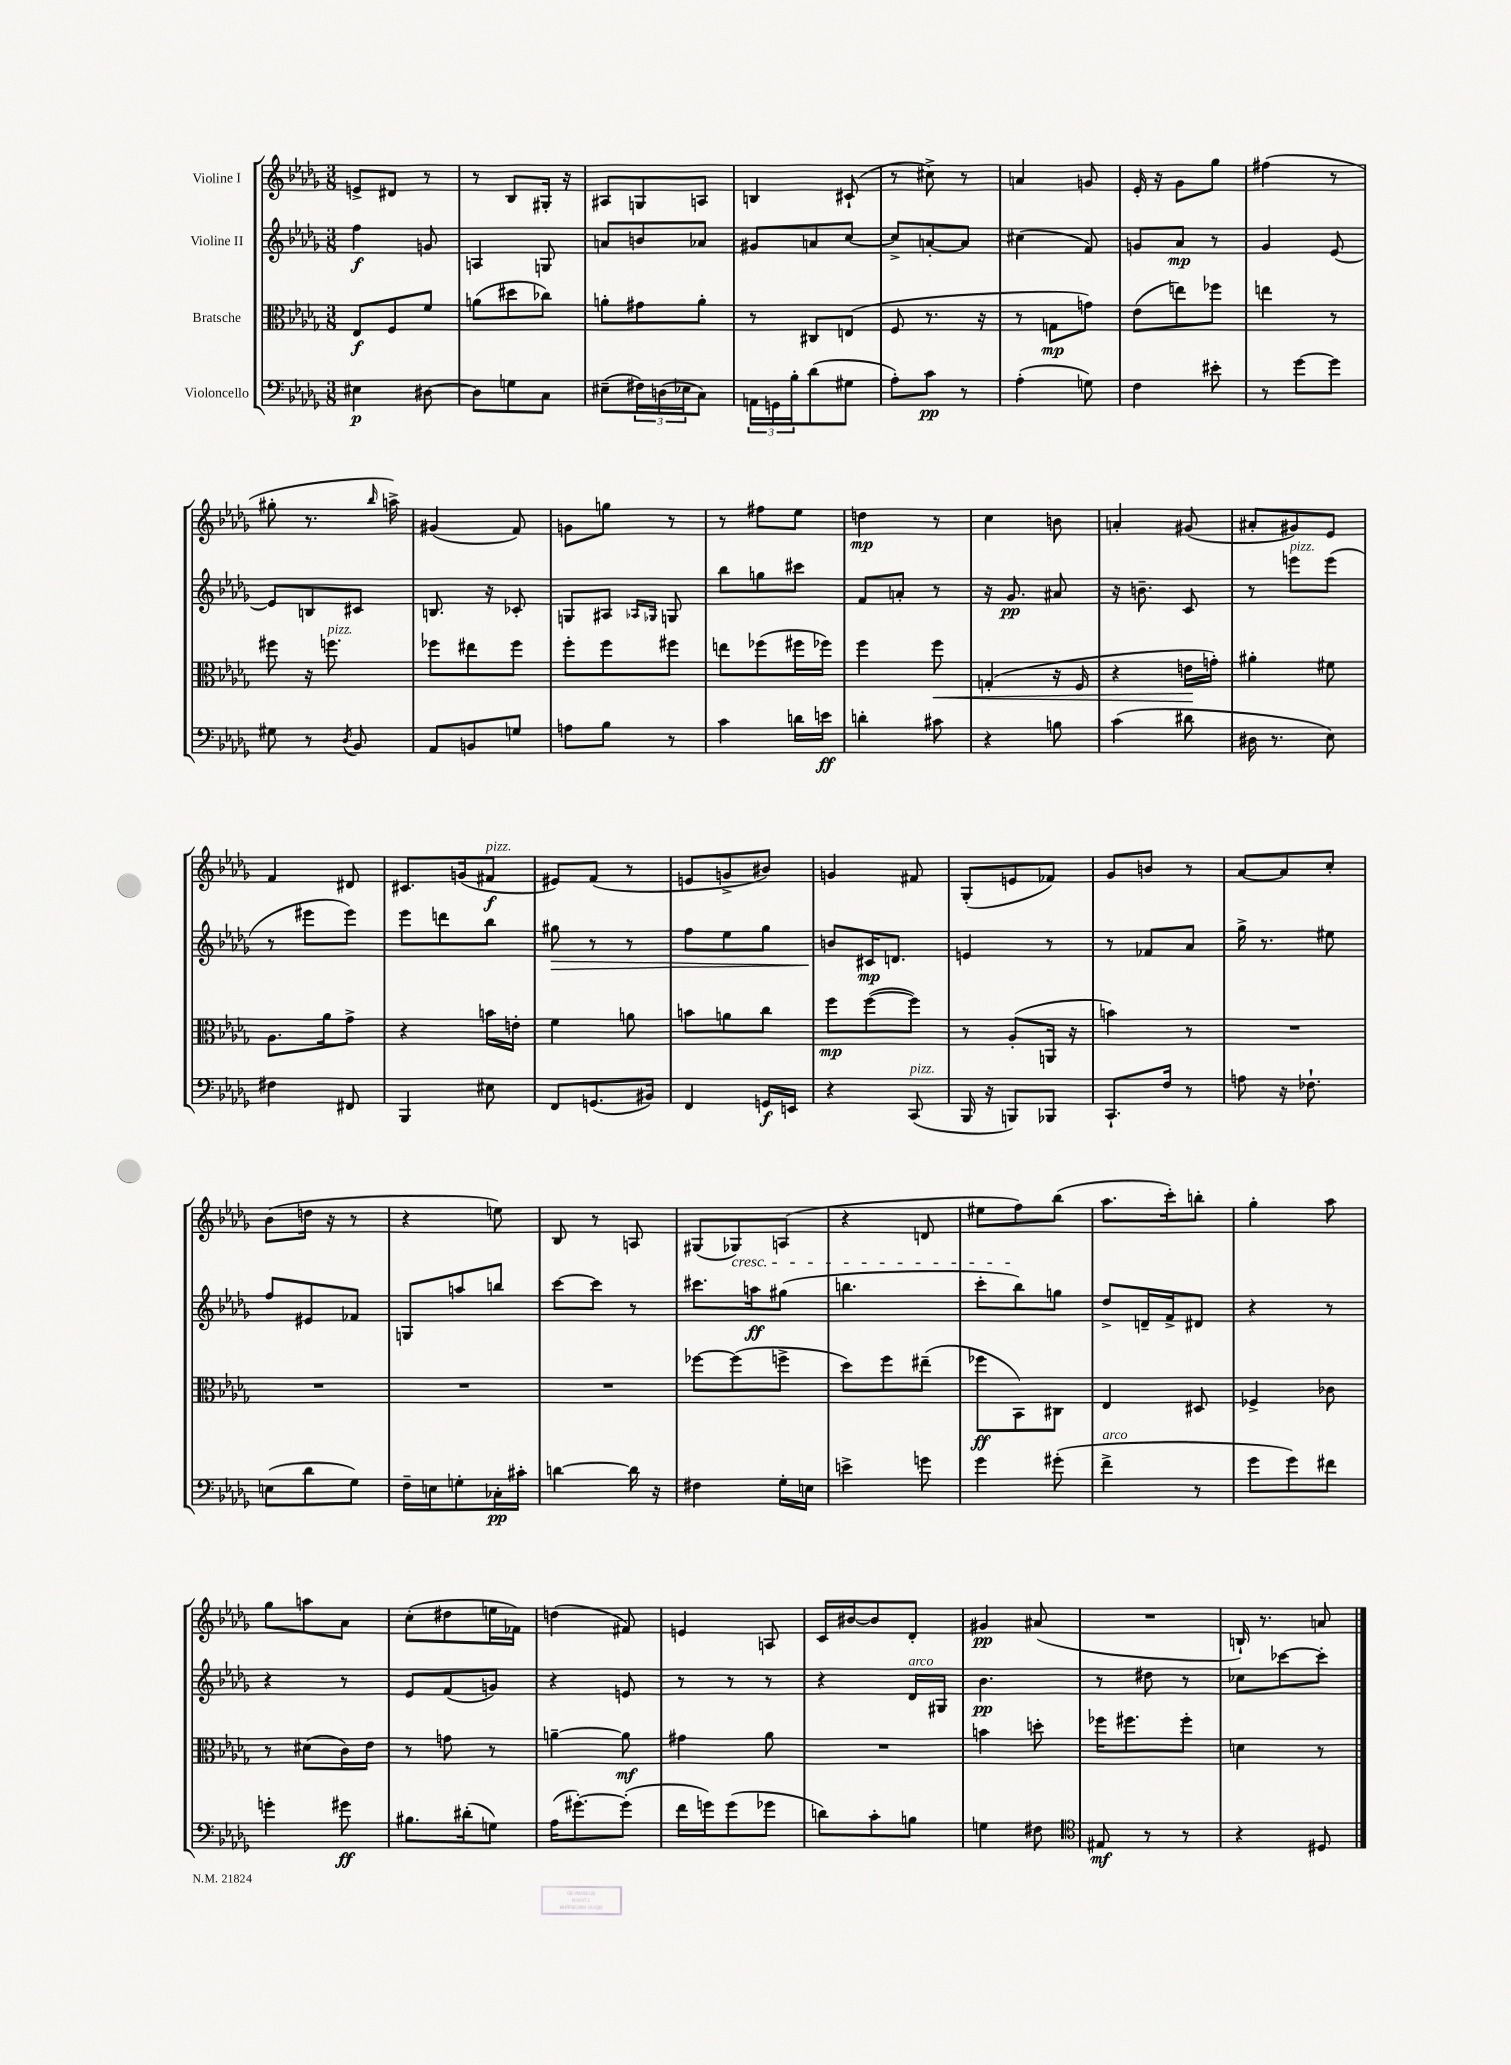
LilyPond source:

<<
\new StaffGroup <<
\new Staff = "s0" \with { instrumentName = "Violine I" } {
    \clef treble \key des \major \numericTimeSignature \time 3/8
    e'8-> dis'8 r8 |
    r8 bes8 gis16-. r16 |
    ais8 g8 a8 |
    b4 cis'8-!( |
    r8 cis''8->) r8 |
    a'4 g'8 |
    ees'16-. r16 ges'8 ges''8 |
    fis''4( r8 |
    gis''8-. r8. \grace { bes''16 } a''16->) |
    gis'4( f'8) |
    g'8 g''8 r8 |
    r8 fis''8 ees''8 |
    d''4\mp r8 |
    c''4 b'8 |
    a'4-. gis'8( |
    ais'8-. gis'8) ees'8 |
    f'4 dis'8 |
    cis'8. g'16( fis'8\f^\markup { \italic "pizz." } |
    eis'8) f'8( r8 |
    e'8 g'8-> bis'8) |
    g'4 fis'8 |
    ges8-.( e'8 fes'8) |
    ges'8 b'8 r8 |
    aes'8~ aes'8 c''8-. |
    bes'8( d''16 r16 r8 |
    r4 e''8) |
    bes8 r8 a8 |
    gis8( ges8\cresc) a8( |
    r4 d'8 |
    eis''8 f''8\!) bes''8( |
    aes''8. c'''16-.) b''8-. |
    ges''4-. aes''8 |
    ges''8 a''8 aes'8 |
    c''8-.( dis''8 e''16 fes'16) |
    d''4( fis'8) |
    e'4 a8 |
    c'16 bis'16~ bis'8 des'8-. |
    gis'4\pp ais'8( |
    R4. |
    b16-!) r8. a'8 \bar "|." |
}
\new Staff = "s1" \with { instrumentName = "Violine II" } {
    \clef treble \key des \major \numericTimeSignature \time 3/8
    f''4\f g'8 |
    a4 g8 |
    a'8 b'8 aes'8 |
    gis'8 a'8 c''8~ |
    c''8-> a'8~-. a'8 |
    cis''4( f'8) |
    g'8 aes'8\mp r8 |
    ges'4 ees'8~ |
    ees'8 b8 cis'8 |
    b8. r16 ces'8-. |
    g8 ais8 \grace { aes16 ges16 } g8 |
    bes''8 g''8 cis'''8 |
    f'8 a'8-. r8 |
    r16 ges'8.\pp ais'8 |
    r16 b'8.-- c'8 |
    r8 e'''8^\markup { \italic "pizz." } e'''8( |
    r8 eis'''8 eis'''8) |
    ees'''8 d'''8 bes''8 |
    gis''8\> r8 r8 |
    f''8 ees''8 ges''8 |
    b'8\! cis'16\mp d'8. |
    e'4 r8 |
    r8 fes'8 aes'8 |
    ges''16-> r8. eis''8 |
    f''8 eis'8 fes'8 |
    g8 a''8 b''8 |
    c'''8~ c'''8 r8 |
    cis'''8. a''16\ff gis''8( |
    b''4. |
    c'''8-. bes''8) g''8 |
    des''8-> d'16-- f'16-> dis'8 |
    r4 r8 |
    r4 r8 |
    ees'8 f'8( g'8) |
    r4 e'8 |
    r8 r8 r8 |
    r4 des'16^\markup { \italic "arco" } gis16 |
    bes'4.\pp |
    r8 dis''8 r8 |
    ces''8 ces'''8~ ces'''8-. \bar "|." |
}
\new Staff = "s2" \with { instrumentName = "Bratsche" } {
    \clef alto \key des \major \numericTimeSignature \time 3/8
    ees8\f f8 f'8 |
    a'8( dis''8 ces''8) |
    a'8-. gis'8 a'8-. |
    r8 cis8 e8( |
    f8 r8. r16 |
    r8 g8\mp g'8) |
    ees'8( e''8) fes''8 |
    e''4 r8 |
    fis''8 r16 f''8.^\markup { \italic "pizz." } |
    fes''8 eis''8 fes''8 |
    f''8-. f''8 fis''8 |
    e''8 fes''8( fis''16 fes''16) |
    f''4 f''8\< |
    g4-.( r16 f16 |
    r4 e'16\! g'16-.) |
    ais'4-. fis'8 |
    aes8. aes'16 ges'8-> |
    r4 b'16 e'16-. |
    f'4 a'8 |
    b'8 a'8 c''8 |
    f''8\mp f''8~( f''8) |
    r8 aes8-.( a,16 r16 |
    b'4) r8 |
    R4. |
    R4. |
    R4. |
    R4. |
    fes''8~ fes''8( f''8-> |
    des''8) f''8 eis''8--( |
    fes''8\ff bes,8) cis8 |
    ees4 dis8 |
    fes4-> ces'8 |
    r8 dis'8( c'16) ees'16 |
    r8 g'8 r8 |
    a'4~-- a'8\mf |
    gis'4 aes'8 |
    R4. |
    b'4 d''8-. |
    fes''16 fis''8. fis''8-. |
    d'4 r8 \bar "|." |
}
\new Staff = "s3" \with { instrumentName = "Violoncello" } {
    \clef bass \key des \major \numericTimeSignature \time 3/8
    eis4\p dis8~ |
    dis8 g8 c8 |
    eis8--( \tuplet 3/2 { fis16) d16( ees16 } c8) |
    \tuplet 3/2 { a,16 g,16 bes16-. } des'8( gis8 |
    aes8-.) c'8\pp r8 |
    aes4-.( g8) |
    f4 eis'8-. |
    r8 ges'8~ ges'8 |
    gis8 r8 \acciaccatura { des8 } bes,8 |
    aes,8 b,8 g8 |
    a8 bes8 r8 |
    c'4 d'16 e'16\ff |
    d'4-. cis'8 |
    r4 b8 |
    c'4( dis'8 |
    dis16 r8. ees8) |
    fis4 fis,8 |
    bes,,4 eis8 |
    f,8 g,8.( bis,16) |
    f,4 g,16\f e,16 |
    r4 c,8^\markup { \italic "pizz." }( |
    bes,,16 r16 b,,8) bes,,8 |
    c,8.-! f16 r8 |
    a8 r16 fes8.-! |
    e8( des'8 ges8) |
    f16-- e16 g8-. ces16-.\pp cis'16-. |
    d'4~ d'16 r16 |
    fis4 ges16-. e16 |
    e'4-> g'8 |
    ges'4 gis'8-.( |
    f'4->^\markup { \italic "arco" } r8 |
    ges'8 ges'8) fis'8 |
    g'4-. gis'8\ff |
    bis8. dis'16-.( g8) |
    aes16( gis'8.~-.) gis'8-.( |
    f'16 g'16) g'8( ges'8 |
    d'8) c'8-. b8 |
    g4 fis8 |
    \clef tenor eis8\mf r8 r8 |
    r4 dis8 \bar "|." |
}
>>
>>
\layout { \context { \Score \remove "Bar_number_engraver" } }
